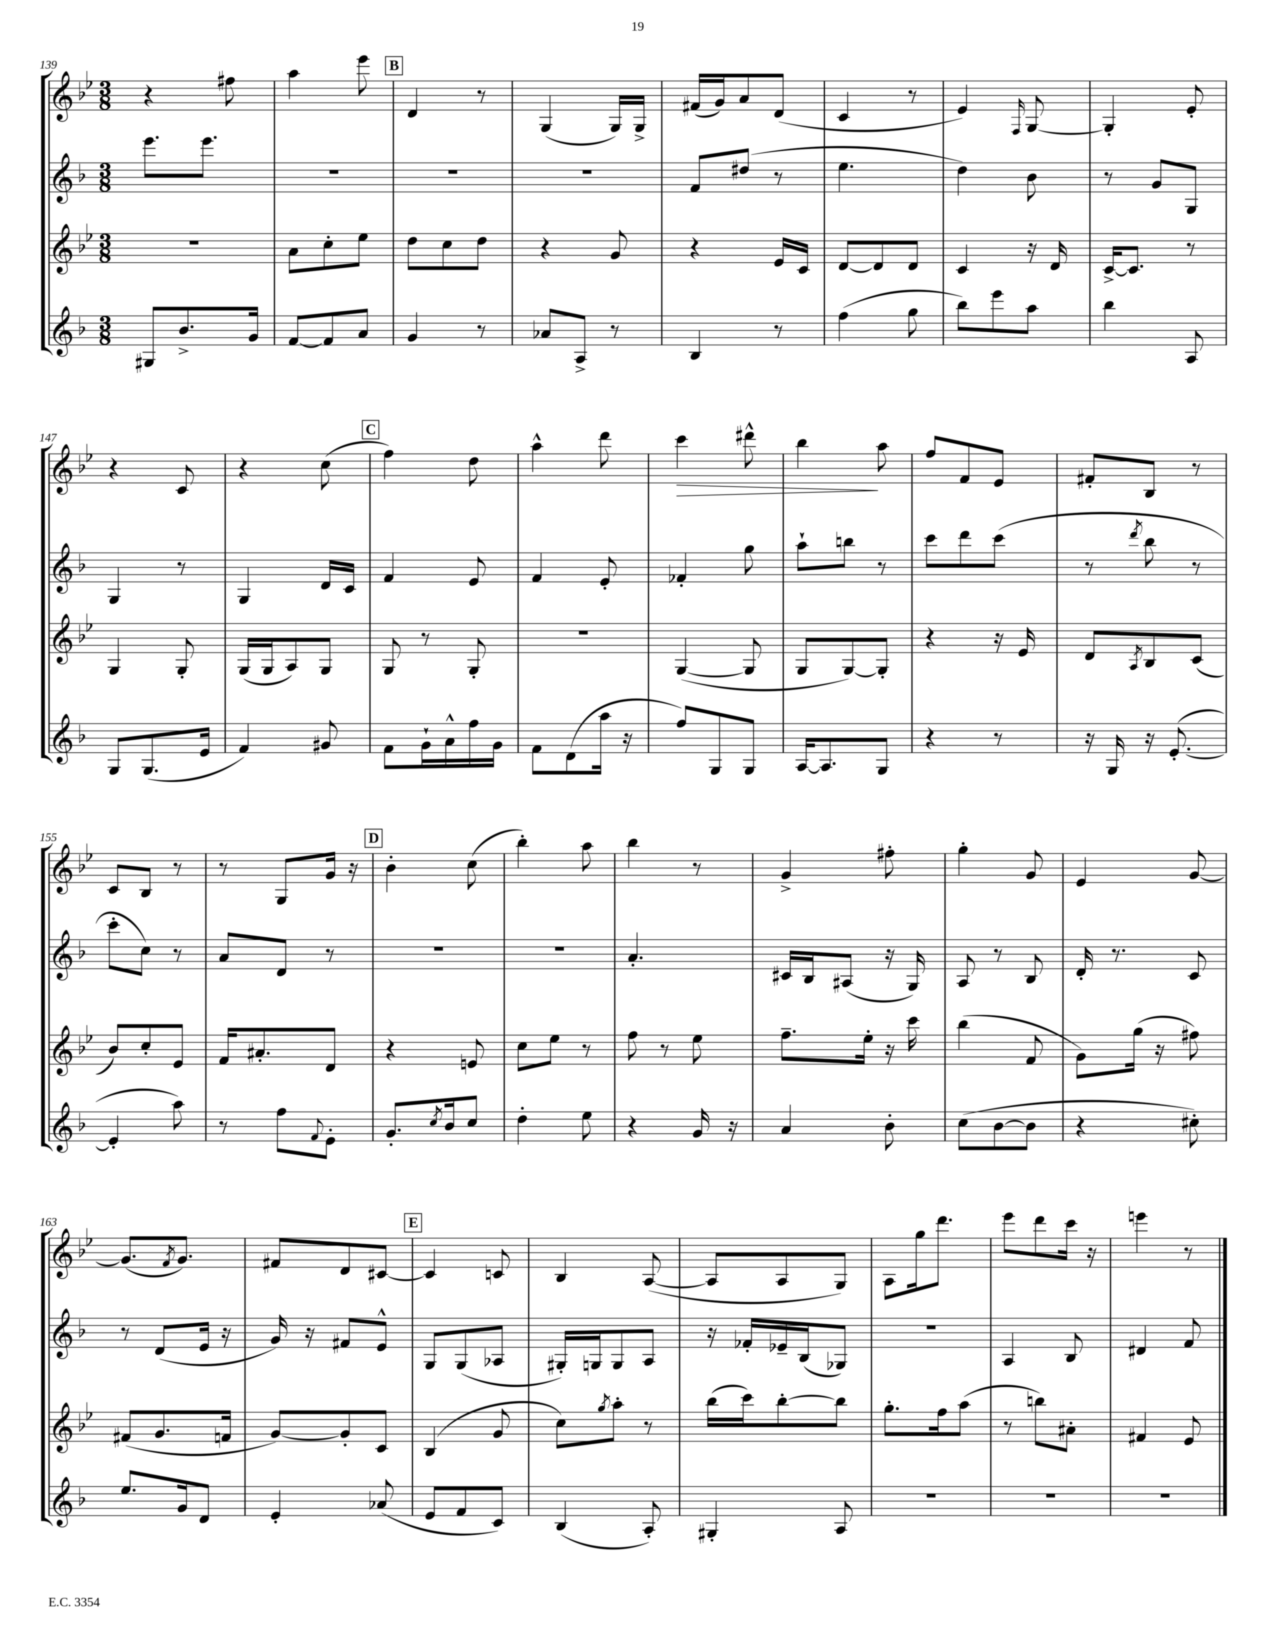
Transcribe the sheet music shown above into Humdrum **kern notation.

**kern	**kern	**kern	**kern	**dynam
*part4	*part3	*part2	*part1	*part1
*staff4	*staff3	*staff2	*staff1	*staff1
*clefG2	*clefG2	*clefG2	*clefG2	*
*k[b-]	*k[b-e-]	*k[b-]	*k[b-e-]	*
*M3/8	*M3/8	*M3/8	*M3/8	*
=139	=139	=139	=139	=139
8G#X/L	4.r	8.eee\L	4r	.
8.b-^/	.	.	.	.
.	.	8.eee\J	.	.
.	.	.	8ff#X\	.
16g/Jk	.	.	.	.
=140	=140	=140	=140	=140
[8f/L	8a\L	4.r	4aa\	.
8f/]	8cc'\	.	.	.
8a/J	8ee-\J	.	8eee-\	.
!!LO:REH:place=s1:t=B
=141	=141	=141	=141	=141
4g/	8dd\L	4.r	4d/	.
.	8cc\	.	.	.
8r	8dd\J	.	8r	.
=142	=142	=142	=142	=142
8a-X/L	4r	4.r	(4G/	.
8A^/J	.	.	.	.
8r	8g/	.	16G/LL)	.
.	.	.	16G^/JJ	.
=143	=143	=143	=143	=143
4B-/	4r	8f/L	(16f#X/LL	.
.	.	.	16g/J)	.
.	.	(8dd#X/J	8a/	.
8r	16e-/LL	8r	(8d/J	.
.	16c/JJ	.	.	.
=144	=144	=144	=144	=144
(4ff\	[8d/L	4.ee\	4c/	.
.	8d/]	.	.	.
8gg\	8d/J	.	8r	.
=145	=145	=145	=145	=145
8bb-\L)	4c/	4dd\)	4e-/)	.
8eee\	.	.	.	.
.	.	.	16qqF/	.
8aa\J	16r	8b-\	[8G/	.
.	16d/	.	.	.
=146	=146	=146	=146	=146
4bb-\	[16c^/KL	8r	4G'/]	.
.	8.c/J]	.	.	.
.	.	8g/L	.	.
8A/	8r	8G/J	8e-'/	.
!!LO:LB:g=z
=147	=147	=147	=147	=147
8G/L	4G/	4G/	4r	.
(8.G/	.	.	.	.
.	8G'/	8r	8c/	.
16e/Jk	.	.	.	.
=148	=148	=148	=148	=148
4f/)	(16G/LL	4G/	4r	.
.	16G/J	.	.	.
.	8A/)	.	.	.
8g#X/	8G/J	16d/LL	(8cc\	.
.	.	16c/JJ	.	.
!!LO:REH:place=s1:t=C
=149	=149	=149	=149	=149
8f\L	8G/	4f/	4ff\)	.
16g`\L	8r	.	.	.
16a^^\	.	.	.	.
16ff\	8G'/	8e/	8dd\	.
16g\JJ	.	.	.	.
=150	=150	=150	=150	=150
8f\L	4.r	4f/	4aa^^\	.
(8d\	.	.	.	.
16aa\Jk	.	8e'/	8ddd\	.
16r	.	.	.	.
=151	=151	=151	=151	=151
!	!	!	!	!LO:HP:b
8ff/L)	([4G/	4f-X'/	4ccc\	>
8G/	.	.	.	.
8G/J	8G/]	8gg\	8ddd#X^^\	.
=152	=152	=152	=152	=152
[16A/KL	8G/L	8aa`\L	4bb-\	.
8.A/]	.	.	.	.
.	[8G/)	8bbn\J	.	.
8G/J	8G'/J]	8r	8aa\	]
=153	=153	=153	=153	=153
4r	4r	8ccc\L	8ff/L	.
.	.	8ddd\	8f/	.
8r	16r	(8ccc\J	8e-/J	.
.	16e-/	.	.	.
=154	=154	=154	=154	=154
16r	8d/L	8r	8f#X'/L	.
16G/	.	.	.	.
.	8qA/	8qddd/	.	.
16r	8B-/	8bb-\	8B-/J	.
([8.e'/	.	.	.	.
.	(8c/J	8r	8r	.
!!LO:LB:g=z
=155	=155	=155	=155	=155
4e'/]	8b-/L)	8ccc'\L	8c/L	.
.	8cc'/	8cc\J)	8B-/J	.
8aa\)	8e-/J	8r	8r	.
=156	=156	=156	=156	=156
8r	16f/KL	8a/L	8r	.
.	8.a#X'/	.	.	.
8ff\L	.	8d/J	8G/L	.
8qqf/	.	.	.	.
8e'\J	8d/J	8r	16g/Jk	.
.	.	.	16r	.
!!LO:REH:place=s1:t=D
=157	=157	=157	=157	=157
8.g'/L	4r	4.r	4b-'\	.
8qcc/	.	.	.	.
16b-/k	.	.	.	.
8cc/J	8en/	.	(8cc\	.
=158	=158	=158	=158	=158
4dd'\	8cc\L	4.r	4bb-'\)	.
.	8ee-\J	.	.	.
8ee\	8r	.	8aa\	.
=159	=159	=159	=159	=159
4r	8ff\	4.a'/	4bb-\	.
.	8r	.	.	.
16g/	8ee-\	.	8r	.
16r	.	.	.	.
=160	=160	=160	=160	=160
4a/	8.ff~\L	16c#X/LL	4g^/	.
.	.	16B-/J	.	.
.	.	(8A#X/J	.	.
.	16ee-'\Jk	.	.	.
8b-'\	16r	16r	8ff#X'\	.
.	16ccc\	16G/)	.	.
=161	=161	=161	=161	=161
(8cc\L	(4bb-\	8A/	4gg'\	.
[8b-\	.	8r	.	.
8b-\J]	8f/	8B-/	8g/	.
=162	=162	=162	=162	=162
4r	8g\L)	16d'/	4e-/	.
.	.	8.r	.	.
.	(16gg\Jk	.	.	.
.	16r	.	.	.
8cc#X'\)	8ff#X\)	8c/	[8g/	.
!!LO:LB:g=z
=163	=163	=163	=163	=163
8.ee/L	(8f#X/L	8r	(8.g/L]	.
.	8.g/	(8d/L	.	.
.	.	.	8qf/	.
16g/k	.	.	8.g/J)	.
8d/J	.	16e/Jk	.	.
.	16fn/Jk	16r	.	.
=164	=164	=164	=164	=164
4e'/	[8g/L)	16g/)	8f#X/L	.
.	.	16r	.	.
.	8g'/]	8f#X/L	8d/	.
(8a-X/	8c/J	8e^^/J	[8c#X/J	.
!!LO:REH:place=s1:t=E
=165	=165	=165	=165	=165
8e/L	(4B-/	8G/L	4c#/]	.
8f/	.	(8G/	.	.
8c/J)	8g/	8A-X/J	8cn/	.
=166	=166	=166	=166	=166
(4B-/	8cc\L)	16G#X'/LL)	4B-/	.
.	.	16Gn/J	.	.
.	8qgg/	.	.	.
.	8aa'\J	8G/	.	.
8A'/)	8r	8A/J	([8A/	.
=167	=167	=167	=167	=167
4G#X'/	(16bb-\LL	16r	8A/L]	.
.	16ccc\J)	16f-X'/LL	.	.
.	[8bb-'\	16e-X~/	8A/	.
.	.	(16B-/J	.	.
8A/	8bb-\J]	8G-X/J)	8G/J)	.
=168	=168	=168	=168	=168
4.r	8.gg'\L	4.r	8A\L	.
.	.	.	16gg\k	.
.	16ff\k	.	8.ddd\J	.
.	(8aa\J	.	.	.
=169	=169	=169	=169	=169
4.r	8r	4A/	8eee-\L	.
.	8bbn\L)	.	8ddd\	.
.	8a#X'\J	8B-/	16ccc\Jk	.
.	.	.	16r	.
=170	=170	=170	=170	=170
4.r	4f#X/	4d#X/	4eeen\	.
.	8e-/	8f/	8r	.
==	==	==	==	==
*-	*-	*-	*-	*-
